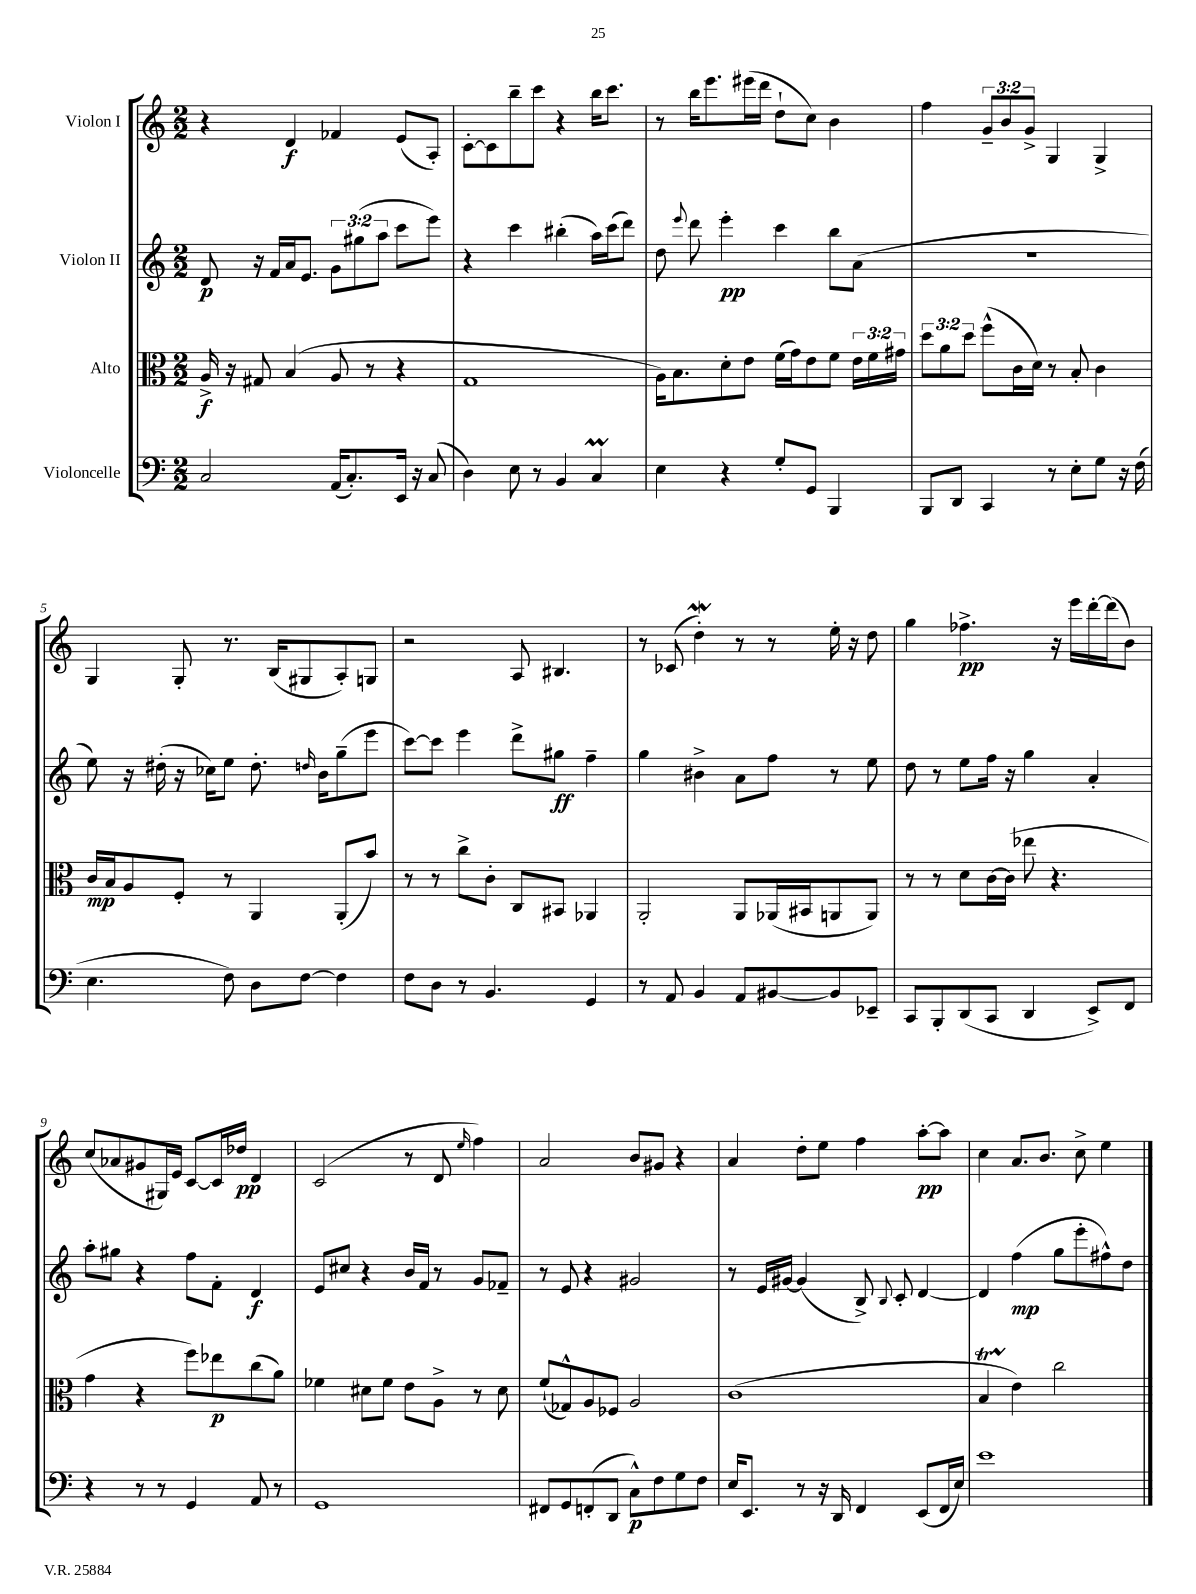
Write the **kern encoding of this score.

**kern	**kern	**kern	**kern
*staff4	*staff3	*staff2	*staff1
*clefF4	*clefC3	*clefG2	*clefG2
*k[]	*k[]	*k[]	*k[]
*M2/2	*M2/2	*M2/2	*M2/2
2C	16A^	8d	4r
.	16r	.	.
.	8G#	16r	.
.	.	16f	.
.	(4B	16a	4d
.	.	8.e	.
(16AA	8A	12g	4f-
8.C')	.	.	.
.	.	(12gg#	.
.	8r	.	.
.	.	12aa	.
16EE	4r	8ccc	(8e
16r	.	.	.
(8C	.	8eee)	8A')
=	=	=	=
4D)	1G	4r	[8c'
.	.	.	8c]
8E	.	4ccc	8bb~
8r	.	.	8ccc
4BB	.	(4bb#'	4r
4C	.	16aa)	16bb
.	.	(16ccc	8.ccc
.	.	8ddd)	.
=	=	=	=
4E	16A)	8dd	8r
.	8.B	.	.
.	.	8qqeee	.
.	.	8ddd	16bb
.	.	.	8.eee
4r	8d'	4eee'	.
.	8e	.	(16eee#
.	.	.	16ddd
8G'	(16f	4ccc	8dd`
.	16g)	.	.
8GG	8e	.	8cc)
4BBB	8f	8bb	4b
.	24e	(8a	.
.	24f	.	.
.	24g#	.	.
=	=	=	=
8BBB	12dd	1r	4ff
.	12a	.	.
8DD	.	.	.
.	12dd	.	.
4CC	(8ff^^	.	12g~
.	.	.	12b
.	16c	.	.
.	.	.	12g^
.	16d)	.	.
8r	8r	.	4G
8E'	8B'	.	.
8G	4c	.	4G^
16r	.	.	.
(16F	.	.	.
=	=	=	=
4.E	16c	8ee)	4G
.	16B	.	.
.	8A	16r	.
.	.	(16dd#'	.
.	8F'	16r	8G'
.	.	16cc-)	.
8F)	8r	8ee	8.r
8D	4AA	8.dd#'	.
.	.	.	(16B
[8F	.	.	8G#
.	.	16qqdd	.
.	.	16b	.
4F]	(8AA'	(8gg~	8A')
.	8b)	8eee	8G
=	=	=	=
8F	8r	[8ccc)	2r
8D	8r	8ccc]	.
8r	8cc^	4eee	.
4.BB	8c'	.	.
.	8C	8ddd^	8A
.	8BB#	8gg#	4.B#
4GG	4AA-	4ff~	.
=	=	=	=
8r	2AA'	4gg	8r
8AA	.	.	(8c-
4BB	.	4b#^	4dd')
8AA	8AA	8a	8r
[8BB#	(16AA-	8ff	8r
.	16BB#	.	.
8BB#]	8AA	8r	16ee'
.	.	.	16r
8EE-~	8AA)	8ee	8dd
=	=	=	=
8CC	8r	8dd	4gg
8BBB'	8r	8r	.
(8DD	8d	8ee	4.ff-^
8CC	[16c	16ff	.
.	(16c]	16r	.
4DD	8ee-	4gg	.
.	4.r	.	16r
.	.	.	16eee
8EE^)	.	4a'	[16ddd'
.	.	.	(16ddd]
8FF	.	.	8b)
=	=	=	=
4r	4g	8aa'	(8cc
.	.	8gg#	8a-
8r	4r	4r	8g#
8r	.	.	16G#)
.	.	.	16e
4GG	8ff)	8ff	[8c
.	8ee-	8f'	16c]
.	.	.	16dd-
8AA	(8cc	4d	4d
8r	8a)	.	.
=	=	=	=
1GG	4f-	8e	(2c
.	.	8cc#	.
.	8d#	4r	.
.	8f-	.	.
.	8e	16b	8r
.	.	16f	.
.	8A^	8r	8d
.	.	.	16qqee
.	8r	8g	4ff)
.	8d#	8f-~	.
=	=	=	=
8FF#	(8f`	8r	2a
8GG	8G-^^)	8e	.
(8FF'	8A	4r	.
8DD	8F-	.	.
8C^^)	2A	2g#	8b
8F	.	.	8g#
8G	.	.	4r
8F	.	.	.
=	=	=	=
16E	(1c	8r	4a
8.EE	.	.	.
.	.	16e	.
.	.	[16g#	.
8r	.	(4g#]	8dd'
16r	.	.	8ee
16DD	.	.	.
4FF	.	8B^)	4ff
.	.	8qqB	.
.	.	8c'	.
(8EE	.	[4d	[8aa'
16FF	.	.	8aa]
16E)	.	.	.
=	=	=	=
1e	4B	4d]	4cc
.	4e)	(4ff	8.a
.	.	.	8.b
.	2cc	8gg	.
.	.	8eee'	8cc^
.	.	8ff#^^)	4ee
.	.	8dd	.
==	==	==	==
*-	*-	*-	*-
